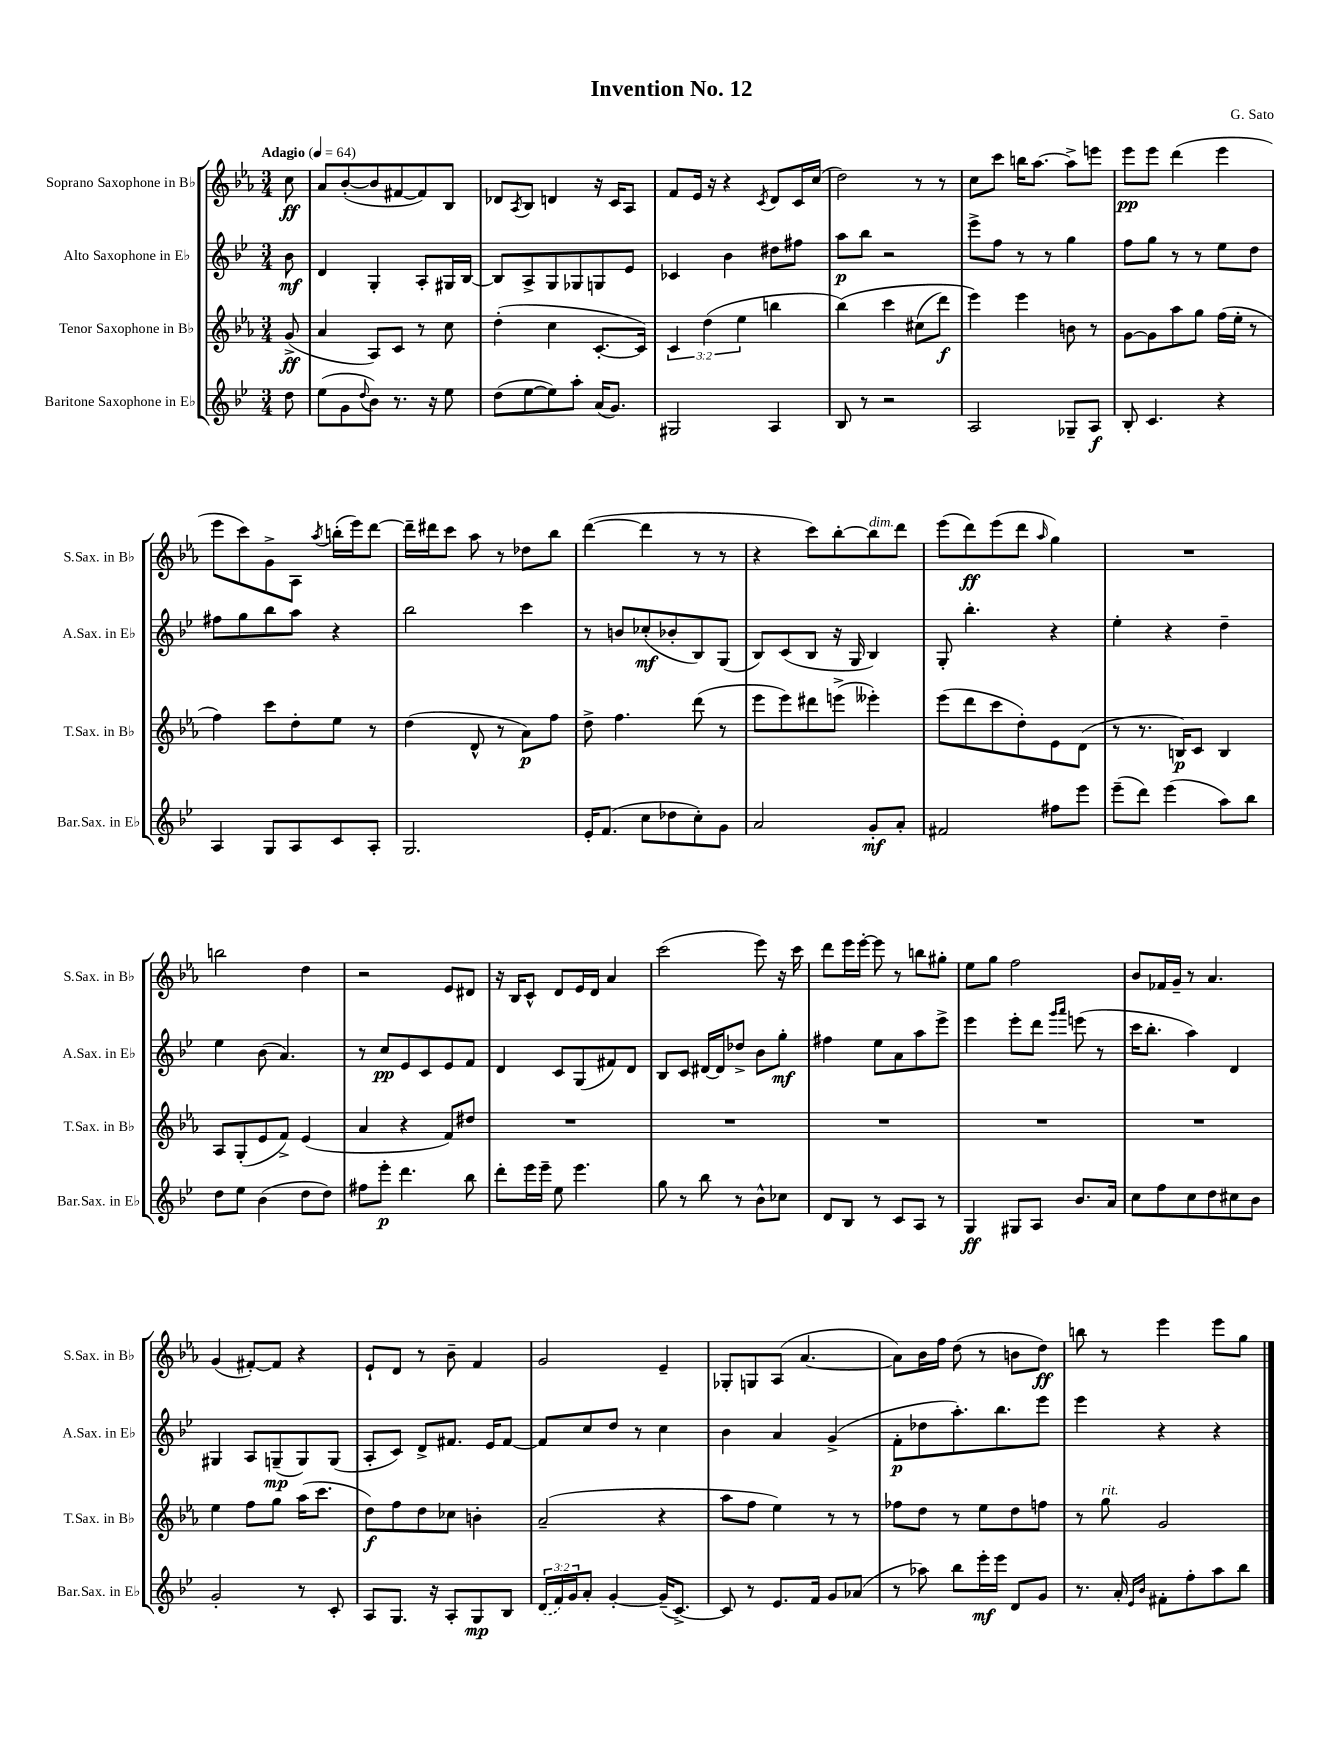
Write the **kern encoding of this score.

**kern	**kern	**kern	**kern
*staff4	*staff3	*staff2	*staff1
*clefG2	*clefG2	*clefG2	*clefG2
*k[b-e-]	*k[b-e-a-]	*k[b-e-]	*k[b-e-a-]
*M3/4	*M3/4	*M3/4	*M3/4
*MM64	*MM64	*MM64	*MM64
8dd\	(8g^/	8b-\	8cc\
=	=	=	=
(8ee-\L	4a-/	4d/	8a-/L
8g\	.	.	([8b-'/
8qqdd/	.	.	.
8b-\J)	8A-/L)	4G'/	8b-/]
8.r	8c/J	.	[8f#/
.	8r	8A'/L	8f#/])
16r	.	.	.
8ee-\	8cc\	16G#/L	8B-/J
.	.	[16B-/JJ	.
=	=	=	=
(8dd\L	(4dd'\	8B-/]L	8d-/L
.	.	.	8qA-/
[8ee-\	.	8A^/	8B-/J
8ee-\])	4cc\	8G/	4d/
8aa'\J	.	8G-/	.
(16a/LK	[8.c'/L	8G/	16r
8.g/J)	.	.	16c/LK
.	.	8e-/J	8A-/J
.	16c/]Jk)	.	.
=	=	=	=
2G#/	6c/	4c-/	8f/L
.	.	.	16e-/Jk
.	(6dd\	.	.
.	.	.	16r
.	.	4b-\	4r
.	6ee-\	.	.
.	.	.	8qc/
4A/	4bb\	8dd#\L	8d/L
.	.	8ff#\J	16c/L
.	.	.	(16cc/JJ
=	=	=	=
8B-/	&(4bb-\)	8aa\L	2dd\)
8r	.	8bb-\J	.
2r	4ccc\	2r	.
.	(8cc#\L	.	8r
.	8ddd\J)	.	8r
=	=	=	=
2A/	4eee-\&)	8eee-^\L	8cc\L
.	.	8ff\J	8ccc\J
.	4eee-\	8r	16bb\LK
.	.	.	[8.aa-\J
.	.	8r	.
8G-~/L	8b\	4gg\	8aa-^\]L
8A/J	8r	.	8eee\J
=	=	=	=
8B-'/	[8g\L	8ff\L	8eee-\L
4.c/	8g\]	8gg\J	8eee-\J
.	8aa-\	8r	(4ddd\
.	8gg\J	8r	.
4r	(16ff\LL	8ee-\L	4eee-\
.	16ee-'\JJ	.	.
.	8r	8dd\J	.
=	=	=	=
4A/	4ff\)	8ff#\L	8eee-\L
.	.	8gg\	8ccc\)
8G/L	8ccc\L	8bb-\	8g^\
8A/	8dd'\	8aa\J	8A-\J
.	.	.	8qaa-/
8c/	8ee-\J	4r	(16bb'\LL
.	.	.	16eee-\J)
8A'/J	8r	.	[8ddd\J
=	=	=	=
2.G/	(4dd\	2bb-\	16ddd~\]LL
.	.	.	16ddd#\J
.	.	.	8ccc\J
.	8d^^/	.	8aa-\
.	8r	.	8r
.	8a-\L)	4ccc\	8dd-\L
.	8ff\J	.	8bb-\J
=	=	=	=
16e-'/LK	8dd^\	8r	([4ddd\
(8.f/J	.	.	.
.	4.ff\	8b/L	.
8cc\L	.	(8cc-'/	4ddd\]
8dd-\	.	8b-'/	.
8cc'\)	(8ddd\	8B-/)	8r
8g\J	8r	(8G/J	8r
=	=	=	=
2a/	8eee-\L	8B-/L)	4r
.	8eee-\)	(8c/	.
.	8ddd#\	8B-/J	8ccc\L)
.	(8eee^\J	16r	[8bb-'\
.	.	16G/	.
8g'/L	4eee--'\)	4B-/)	8bb-\]
8a'/J	.	.	8ddd\J
=	=	=	=
2f#/	(8eee-\L	8G'/	(8eee-\L
.	8ddd\	4.bb-'\	8ddd\)
.	8ccc\	.	(8eee-\
.	8dd'\)	.	8ddd\J
.	.	.	16qqaa-/
8ff#\L	8e-\	4r	4gg\)
8eee-\J	(8d\J	.	.
=	=	=	=
(8eee-~\L	8r	4ee-'\	2.r
8ddd\J)	8.r	.	.
(4eee-\	.	4r	.
.	16B/LK)	.	.
.	8c/J	.	.
8aa\L)	4B/	4dd~\	.
8bb-\J	.	.	.
=	=	=	=
8dd\L	8A-/L	4ee-\	2bb\
8ee-\J	(8G'/	.	.
(4b-\	8e-/	(8b-\	.
.	8f^/J)	4.a/)	.
8dd\L	(4e-/	.	4dd\
8dd\J)	.	.	.
=	=	=	=
8ff#\L	4a-/	8r	2r
8eee-'\J	.	8cc/L	.
4.ddd\	4r	8e-/	.
.	.	8c/	.
.	8f/L)	8e-/	8e-/L
8bb-\	8dd#/J	8f/J	8d#/J
=	=	=	=
8ddd'\L	2.r	4d/	16r
.	.	.	16B-/LK
16eee-\L	.	.	8c^^/J
16eee-~\JJ	.	.	.
8ee-\	.	8c/L	8d/L
4.eee-\	.	(8G/	16e-/L
.	.	.	16d/JJ
.	.	8f#/)	4a-/
.	.	8d/J	.
=	=	=	=
8gg\	2.r	8B-/L	(2ccc\
8r	.	8c/J	.
8bb-\	.	[16d#/LL	.
.	.	16d#/]J	.
8r	.	8dd-^/J	.
8b-^^\L	.	8b-\L	8eee-\)
8cc-\J	.	8gg'\J	16r
.	.	.	16ccc\
=	=	=	=
8d/L	2.r	4ff#\	8ddd\L
8B-/J	.	.	16eee-\L
.	.	.	[16eee-'\JJ
8r	.	8ee-\L	8eee-\]
8c/L	.	8a\	8r
8A/J	.	8aa\	8bb\L
8r	.	8eee-^\J	8gg#'\J
=	=	=	=
4G/	2.r	4eee-\	8ee-\L
.	.	.	8gg\J
8G#/L	.	8eee-'\L	2ff\
8A/J	.	8ddd\J	.
.	.	16qqggg/LL	.
.	.	16qqaaa/JJ	.
8.b-/L	.	(8eee\	.
.	.	8r	.
16a/Jk	.	.	.
=	=	=	=
8cc\L	2.r	16ccc\LK	8b-/L
.	.	8.bb-'\J	.
8ff\	.	.	16f-/L
.	.	.	16g~/JJ
8cc\	.	4aa\)	8r
8dd\	.	.	4.a-/
8cc#\	.	4d/	.
8b-\J	.	.	.
=	=	=	=
2g'/	4ee-\	4G#/	(4g/
.	8ff\L	8A/L	[8f#'/L)
.	8gg\J	(8G~/	8f#/]J
8r	(16aa-\LK	8G/)	4r
.	8.ccc\J	.	.
8c'/	.	(8G/J	.
=	=	=	=
8A/L	8dd\L)	8A'/L	8e-`/L
8.G/J	8ff\	8c/J)	8d/J
.	8dd\	8d^/L	8r
16r	.	.	.
8A'/L	8cc-\J	8.f#/J	8b-~\
8G/	4b'\	.	4f/
.	.	16e-/LK	.
8B-/J	.	[8f#/J	.
=	=	=	=
(24d/LL	(2a-~/	8f#/]L	2g/
24f/)	.	.	.
24g/J	.	.	.
8a'/J	.	8cc/	.
[4g'/	.	8dd/J	.
.	.	8r	.
(16g~/]LK	4r	4cc\	4e-~/
[8.c^/J)	.	.	.
=	=	=	=
8c/]	8aa-\L	4b-\	8G-'/L
8r	8ff\J	.	8G/
8.e-/L	4ee-\)	4a/	(8A-/J
.	.	.	[4.a-/
16f/Jk	.	.	.
8g/L	8r	(4g^/	.
(8a-/J	8r	.	.
=	=	=	=
8r	8ff-\L	8f'\L	8a-\]L)
8aa-\)	8dd\J	8dd-\	16b-\L
.	.	.	16ff\JJ
8bb-\L	8r	8.aa'\)	(8dd\
16eee-'\L	8ee-\L	.	8r
16eee-\JJ	.	8.bb-\	.
8d/L	8dd\	.	8b\L
8g/J	8ff\J	8eee-\J	8dd\J)
=	=	=	=
8.r	8r	4eee-\	8bb\
.	8gg\	.	8r
16a'/	.	.	.
16qqe-/LL	.	.	.
16qqb-/JJ	.	.	.
8f#'\L	2g/	4r	4eee-\
8ff'\	.	.	.
8aa\	.	4r	8eee-\L
8bb-\J	.	.	8gg\J
==	==	==	==
*-	*-	*-	*-
